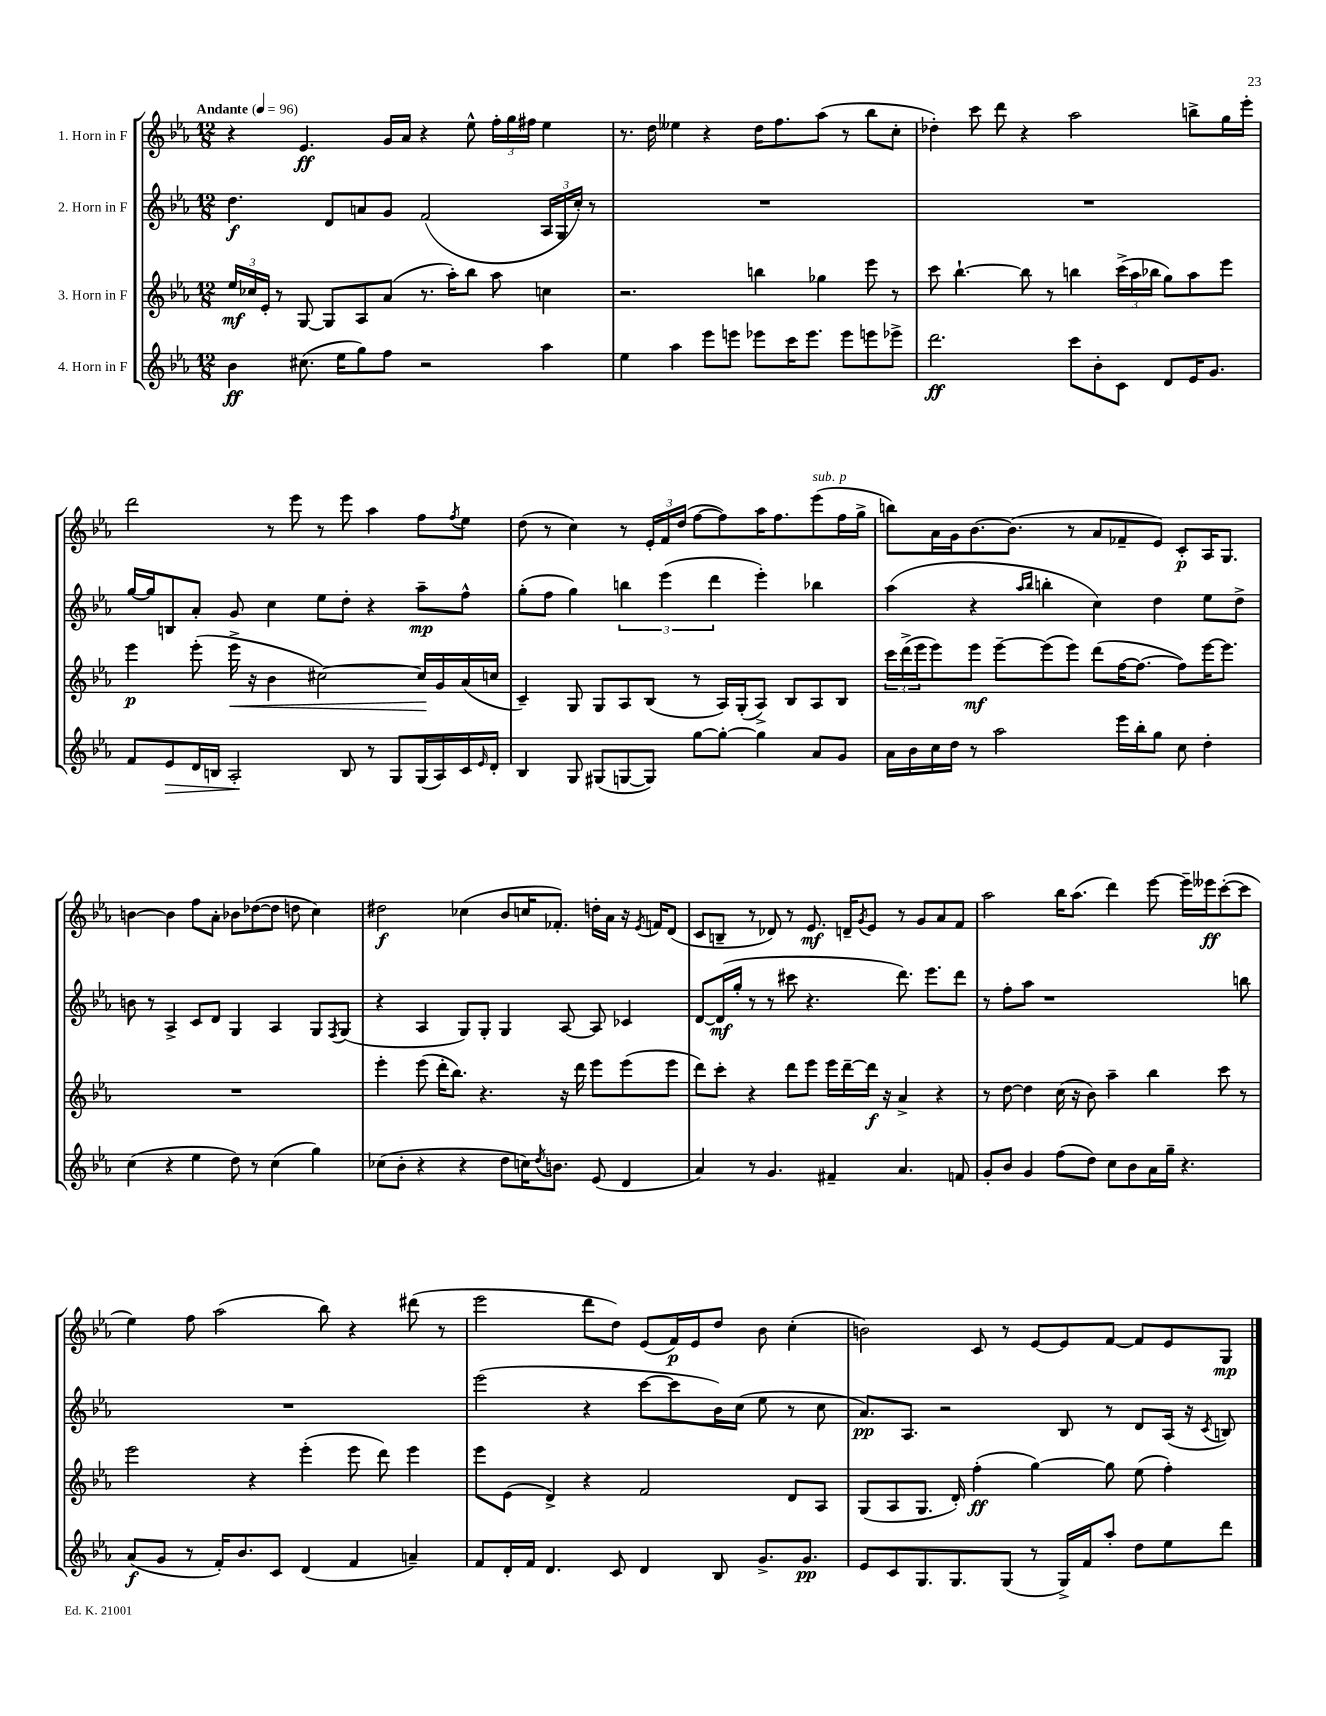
<<
\new StaffGroup <<
\new Staff = "s0" \with { instrumentName = "1. Horn in F" } {
    \clef treble \key ees \major \numericTimeSignature \time 12/8 \tempo "Andante" 4 = 96
    r4 ees'4.\ff g'16 aes'16 r4 ees''8-^ \tuplet 3/2 { f''16-. g''16 fis''16 } ees''4 |
    r8. d''16 eeses''4 r4 d''16 f''8. aes''8( r8 bes''8 c''8-. |
    des''4-.) c'''8 d'''8 r4 aes''2 b''8-> g''16 ees'''16-. |
    d'''2 r8 ees'''8 r8 ees'''8 aes''4 f''8 \acciaccatura { f''8 } ees''8 |
    d''8( r8 c''4) r8 \tuplet 3/2 { ees'16-. f'16 d''16( } f''8~ f''8) aes''16 f''8. ees'''8^\markup { \italic "sub. p" }( f''16 g''16-> |
    b''8) aes'16 g'16 bes'8.~ bes'8.( r8 aes'8 fes'8-- ees'8) c'8-.\p aes16 g8. |
    b'4~ b'4 f''8 aes'8-. bes'8 des''8~( des''8 d''8 c''4) |
    dis''2\f ces''4( bes'8 c''16 fes'8.-.) d''16-. aes'16 r16 \acciaccatura { ees'8 } f'16 d'8( |
    c'8 b8-- r8 des'8) r8 ees'8.\mf d'16-- \acciaccatura { g'8 } ees'8 r8 g'8 aes'8 f'8 |
    aes''2 bes''16 aes''8.( d'''4) ees'''8~ ees'''16-- eeses'''16\ff c'''8~-.( c'''8 |
    ees''4) f''8 aes''2( bes''8) r4 dis'''8( r8 |
    ees'''2 d'''8 d''8) ees'8( f'16\p) ees'16 d''8 bes'8 c''4-.( |
    b'2) c'8 r8 ees'8~ ees'8 f'8~ f'8 ees'8 g8\mp \bar "|." |
}
\new Staff = "s1" \with { instrumentName = "2. Horn in F" } {
    \clef treble \key ees \major \numericTimeSignature \time 12/8
    d''4.\f d'8 a'8 g'8 f'2( \tuplet 3/2 { aes16 g16 c''16-.) } r8 |
    R1. |
    R1. |
    g''16~ g''16 b8 aes'8-. g'8 c''4 ees''8 d''8-. r4 aes''8--\mp f''8-^ |
    g''8-.( f''8 g''4) \tuplet 3/2 { b''4 ees'''4( d'''4 } ees'''4-.) bes''4 |
    aes''4( r4 \grace { aes''16 bes''16 } b''4-. c''4) d''4 ees''8 d''8-> |
    b'8 r8 aes4-> c'8 d'8 g4 aes4 g8 \acciaccatura { f8 } g8( |
    r4 aes4 g8) g8-. g4 aes8~ aes8 ces'4 |
    d'8~ d'16\mf( g''16-. r8 r8 cis'''8 r4. d'''8.) ees'''8. d'''8 |
    r8 f''8-. aes''8 r1 b''8 |
    R1. |
    ees'''2( r4 c'''8~ c'''8 bes'16) c''16( ees''8 r8 c''8 |
    aes'8.\pp) aes8. r2 bes8 r8 d'8 aes16( r16 \acciaccatura { c'8 } b8) \bar "|." |
}
\new Staff = "s2" \with { instrumentName = "3. Horn in F" } {
    \clef treble \key ees \major \numericTimeSignature \time 12/8
    \tuplet 3/2 { ees''16\mf ces''16 ees'16-. } r8 g8~ g8 aes8 aes'8( r8. aes''16-.) bes''8 aes''8 c''4 |
    r2. b''4 ges''4 ees'''8 r8 |
    c'''8 bes''4.~-! bes''8 r8 b''4 \tuplet 3/2 { c'''16->( aes''16 bes''16 } g''8) aes''8 ees'''8 |
    ees'''4\p ees'''8-.( ees'''16->\< r16 bes'4 cis''2~) cis''16\! g'16 aes'16( c''16 |
    c'4--) g8 g8 aes8 bes8( r8 aes16) g16-.( aes8->) bes8 aes8 bes8 |
    \tuplet 3/2 { c'''16 d'''16->( ees'''16 } ees'''8) ees'''8\mf ees'''8~-- ees'''8( ees'''8) d'''8( f''16~ f''8.~ f''8) ees'''16~ ees'''8. |
    R1. |
    ees'''4-. ees'''8( d'''16-. bes''8.) r4. r16 d'''16 ees'''8 ees'''8( ees'''8 |
    d'''8) c'''8-. r4 d'''8 ees'''8 ees'''16 d'''16~-- d'''16\f r16 aes'4-> r4 |
    r8 d''8~ d''4 c''16( r16 bes'8) aes''4-- bes''4 c'''8 r8 |
    ees'''2 r4 ees'''4-.( ees'''8 d'''8) ees'''4 |
    ees'''8 ees'8( d'4->) r4 f'2 d'8 aes8 |
    g8( aes8 g8. d'16-.) f''4-.\ff( g''4~) g''8 ees''8( f''4-.) \bar "|." |
}
\new Staff = "s3" \with { instrumentName = "4. Horn in F" } {
    \clef treble \key ees \major \numericTimeSignature \time 12/8
    bes'4\ff cis''8.( ees''16 g''8) f''8 r2 aes''4 |
    ees''4 aes''4 ees'''8 e'''8 ees'''8 c'''16 ees'''8. ees'''8 e'''8 ees'''8-> |
    d'''2.\ff c'''8 bes'8-. c'8 d'8 ees'16 g'8. |
    f'8 ees'8\> d'16 b16 aes2-.\! b8 r8 g8 g16( aes16) c'16 \grace { ees'16 } d'16-. |
    bes4 g8 gis8( g8~ g8) g''8~ g''8~-. g''4 aes'8 g'8 |
    aes'16 bes'16 c''16 d''16 r8 aes''2 ees'''16 bes''16-. g''8 c''8 d''4-. |
    c''4( r4 ees''4 d''8) r8 c''4( g''4) |
    ces''8( bes'8-. r4 r4 d''8 c''16) \acciaccatura { d''8 } b'8. ees'8( d'4 |
    aes'4) r8 g'4. fis'4-- aes'4. f'8 |
    g'8-. bes'8 g'4 f''8( d''8) c''8 bes'8 aes'16 g''16-- r4. |
    aes'8\f( g'8 r8 f'16-.) bes'8. c'8 d'4( f'4 a'4--) |
    f'8 d'16-. f'16 d'4. c'8 d'4 bes8 g'8.-> g'8.\pp |
    ees'8 c'8 g8. g8. g8( r8 g16->) f'16 aes''8-. d''8 ees''8 d'''8 \bar "|." |
}
>>
>>
\layout { \context { \Score \remove "Bar_number_engraver" } }
